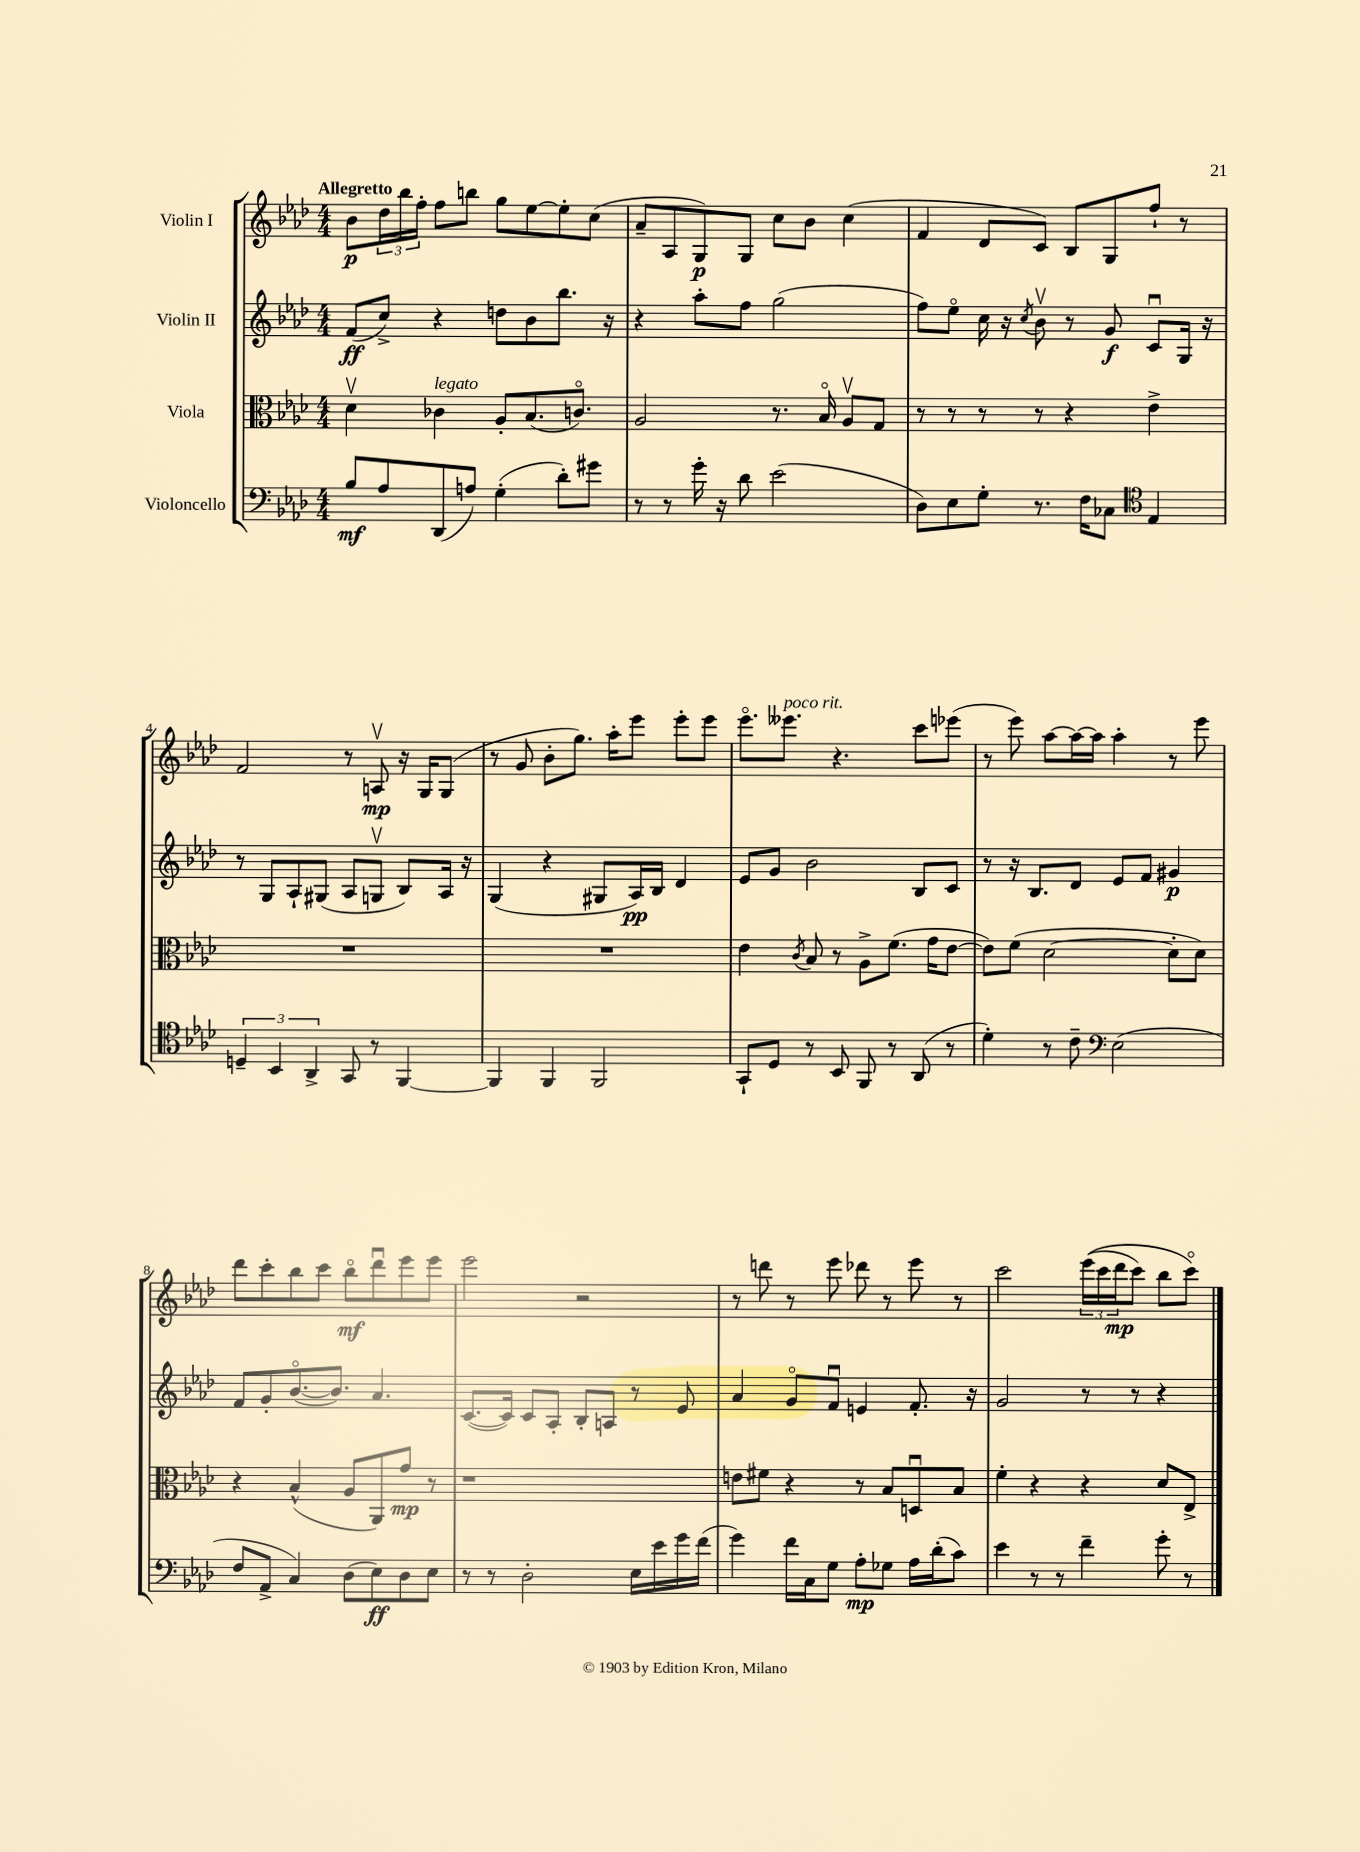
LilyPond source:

<<
\new StaffGroup <<
\new Staff = "s0" \with { instrumentName = "Violin I" } {
    \clef treble \key aes \major \numericTimeSignature \time 4/4 \tempo "Allegretto"
    bes'8\p \tuplet 3/2 { des''16 bes''16 f''16-. } f''8 b''8 g''8 ees''8~ ees''8-. c''8( |
    aes'8-- aes8 g8\p) g8 c''8 bes'8 c''4( |
    f'4 des'8 c'8) bes8 g8 f''8-! r8 |
    f'2 r8 a8\upbow\mp r16 g16 g8( |
    r8 g'8 bes'8-. g''8.) aes''16-. ees'''8 ees'''8-. ees'''8 |
    ees'''8.\flageolet eeses'''8.^\markup { \italic "poco rit." } r4. c'''8 ees'''8( |
    r8 ees'''8) aes''8~ aes''16~ aes''16 aes''4-. r8 ees'''8 |
    des'''8 c'''8-. bes''8 c'''8 bes''8\flageolet\mf des'''8\downbow ees'''8 ees'''8 |
    ees'''2 r2 |
    r8 d'''8 r8 ees'''8 des'''8 r8 ees'''8 r8 |
    c'''2 \tuplet 3/2 { ees'''16(\( c'''16 des'''16\mp } c'''8) bes''8 c'''8\flageolet\) \bar "|." |
}
\new Staff = "s1" \with { instrumentName = "Violin II" } {
    \clef treble \key aes \major \numericTimeSignature \time 4/4
    f'8\ff( c''8->) r4 d''8 bes'8 bes''8. r16 |
    r4 aes''8-. f''8 g''2( |
    f''8) ees''8\flageolet c''16 r16 \acciaccatura { c''8 } bes'8\upbow r8 g'8\f c'8\downbow g16 r16 |
    r8 g8 aes8-! gis8( aes8 g8\upbow bes8) aes16 r16 |
    g4( r4 gis8 aes16\pp) bes16 des'4 |
    ees'8 g'8 bes'2 bes8 c'8 |
    r8 r16 bes8. des'8 ees'8 f'8 gis'4\p |
    f'8 g'8-. bes'8.~\flageolet( bes'8.) aes'4. |
    c'8.~( c'16) c'8 aes8-. bes8-. a8 r8 ees'8 |
    aes'4 g'8\flageolet f'8\downbow e'4 f'8.-. r16 |
    g'2 r8 r8 r4 \bar "|." |
}
\new Staff = "s2" \with { instrumentName = "Viola" } {
    \clef alto \key aes \major \numericTimeSignature \time 4/4
    des'4\upbow ces'4^\markup { \italic "legato" } aes8-. bes8.( c'8.\flageolet) |
    aes2 r8. bes16\flageolet aes8\upbow g8 |
    r8 r8 r8 r8 r4 ees'4-> |
    R1 |
    R1 |
    ees'4 \acciaccatura { c'8 } bes8 r8 aes8-> f'8.( g'16 ees'8~ |
    ees'8) f'8( des'2~ des'8-. des'8) |
    r4 bes4-^( aes8 aes,8) g'8\mp r8 |
    r1 |
    e'8 fis'8 r4 r8 bes8 d8\downbow bes8 |
    f'4-. r4 r4 des'8 ees8-> \bar "|." |
}
\new Staff = "s3" \with { instrumentName = "Violoncello" } {
    \clef bass \key aes \major \numericTimeSignature \time 4/4
    bes8\mf aes8 des,8( a8) g4-.( des'8-.) gis'8 |
    r8 r8 g'16-. r16 des'8 ees'2( |
    des8) ees8 g8-. r8. f16 ces8 \clef tenor ees4 |
    \tuplet 3/2 { d4-- bes,4 aes,4-> } g,8 r8 f,4~ |
    f,4 f,4 f,2 |
    g,8-! des8 r8 bes,8 f,8 r8 aes,8( r8 |
    des'4-.) r8 c'8-- \clef bass ees2( |
    f8 aes,8-> c4) des8( ees8\ff) des8 ees8 |
    r8 r8 des2-. ees16 ees'16 g'16 f'16( |
    g'4) f'16 c16 g8 aes8-.\mp ges8 aes16 des'16-.( c'8) |
    ees'4 r8 r8 f'4-- g'8-. r8 \bar "|." |
}
>>
>>
